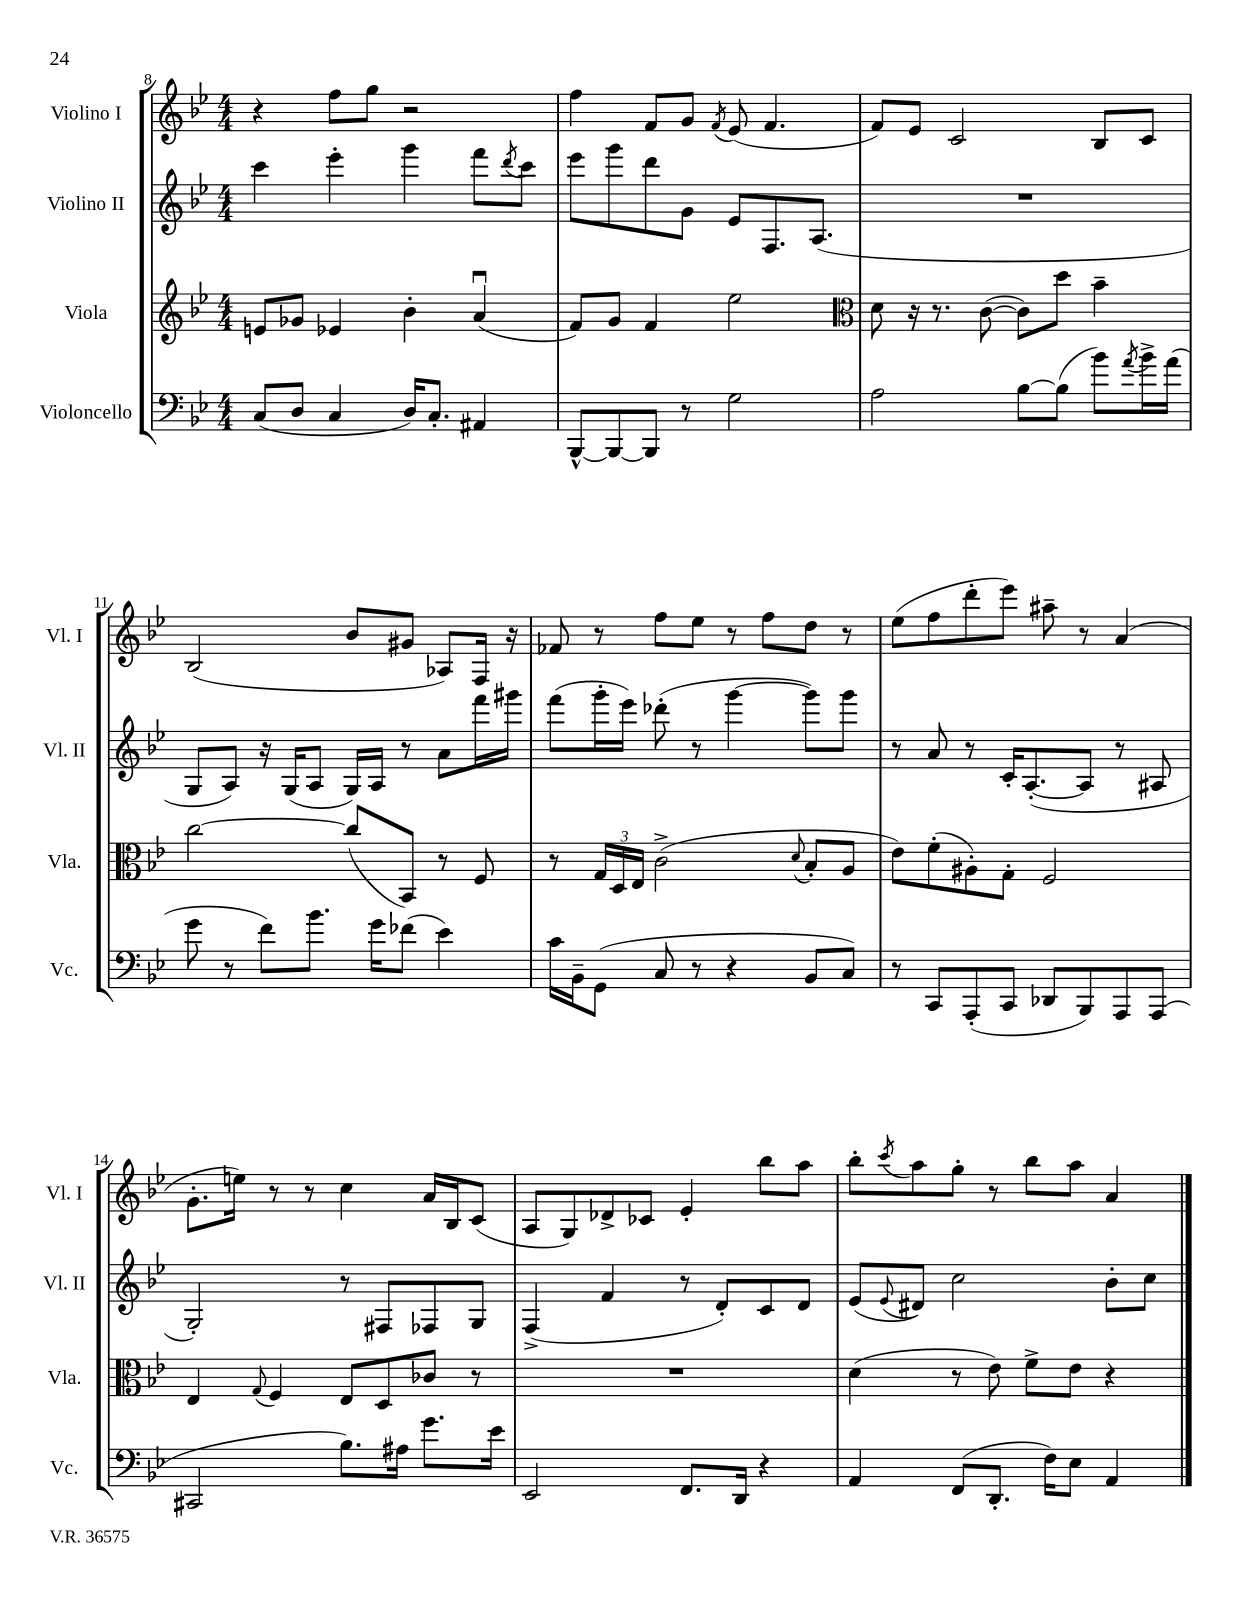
<<
\new StaffGroup <<
\new Staff = "s0" \with { instrumentName = "Violino I" shortInstrumentName = "Vl. I" } {
    \clef treble \key bes \major \numericTimeSignature \time 4/4
    r4 f''8 g''8 r2 |
    f''4 f'8 g'8 \acciaccatura { f'8 } ees'8( f'4. |
    f'8) ees'8 c'2 bes8 c'8 |
    bes2( bes'8 gis'8 aes8) f16 r16 |
    fes'8 r8 f''8 ees''8 r8 f''8 d''8 r8 |
    ees''8( f''8 d'''8-. ees'''8) ais''8-- r8 a'4( |
    g'8.-. e''16) r8 r8 c''4 a'16 bes16 c'8( |
    a8 g8) des'8-> ces'8 ees'4-. bes''8 a''8 |
    bes''8-. \acciaccatura { c'''8 } a''8 g''8-. r8 bes''8 a''8 a'4 \bar "|." |
}
\new Staff = "s1" \with { instrumentName = "Violino II" shortInstrumentName = "Vl. II" } {
    \clef treble \key bes \major \numericTimeSignature \time 4/4
    c'''4 ees'''4-. g'''4 f'''8 \acciaccatura { d'''8 } c'''8 |
    ees'''8 g'''8 d'''8 g'8 ees'8 f8. a8.( |
    R1 |
    g8 a8) r16 g16( a8 g16) a16 r8 a'8 f'''16 gis'''16 |
    f'''8( g'''16-. ees'''16) des'''8-.( r8 g'''4~ g'''8) g'''8 |
    r8 a'8 r8 c'16-. a8.~-.( a8 r8 ais8 |
    g2-.) r8 fis8 fes8 g8 |
    f4->( f'4 r8 d'8-.) c'8 d'8 |
    ees'8( \appoggiatura { ees'8 } dis'8) c''2 bes'8-. c''8 \bar "|." |
}
\new Staff = "s2" \with { instrumentName = "Viola" shortInstrumentName = "Vla." } {
    \clef treble \key bes \major \numericTimeSignature \time 4/4
    e'8 ges'8 ees'4 bes'4-. a'4\downbow( |
    f'8) g'8 f'4 ees''2 |
    \clef alto d'8 r16 r8. c'8~( c'8) d''8 bes'4-- |
    c''2~ c''8( bes,8) r8 f8 |
    r8 \tuplet 3/2 { g16 d16 ees16 } c'2->( \appoggiatura { d'8 } bes8-. a8 |
    ees'8) f'8-.( ais8-.) g8-. f2 |
    ees4 \appoggiatura { g8 } f4 ees8 d8 ces'8 r8 |
    R1 |
    d'4( r8 ees'8) f'8-> ees'8 r4 \bar "|." |
}
\new Staff = "s3" \with { instrumentName = "Violoncello" shortInstrumentName = "Vc." } {
    \clef bass \key bes \major \numericTimeSignature \time 4/4
    c8( d8 c4 d16) c8.-. ais,4 |
    bes,,8~-^ bes,,8~ bes,,8 r8 g2 |
    a2 bes8~ bes8( bes'8) \acciaccatura { a'8 } bes'16-> a'16( |
    g'8 r8 f'8) bes'8. g'16 fes'8( ees'4) |
    c'16 bes,16-- g,8( c8 r8 r4 bes,8 c8) |
    r8 c,8 a,,8-.( c,8 des,8 bes,,8) a,,8 a,,8( |
    cis,2 bes8.) ais16 g'8. ees'16 |
    ees,2 f,8. d,16 r4 |
    a,4 f,8( d,8.-. f16) ees8 a,4 \bar "|." |
}
>>
>>
\layout { \context { \Score currentBarNumber = #8 } }
